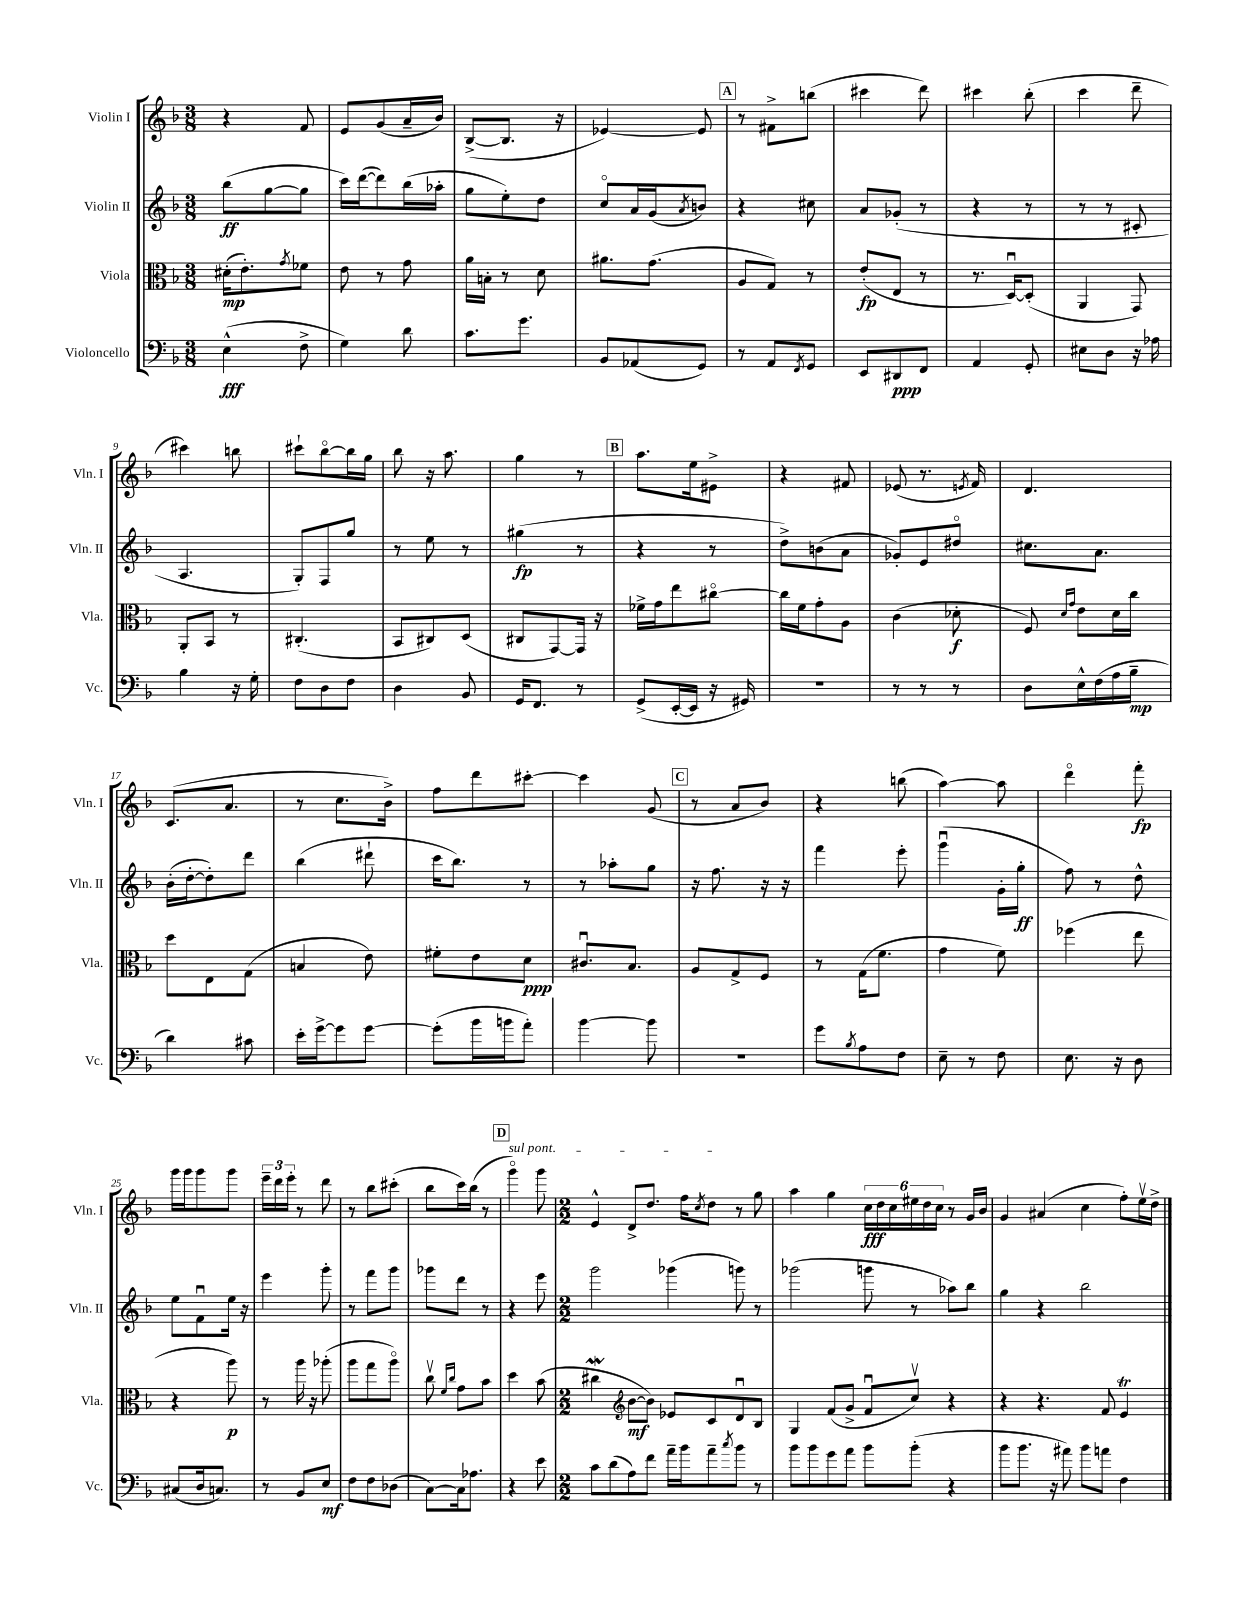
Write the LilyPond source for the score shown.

<<
\new StaffGroup <<
\new Staff = "s0" \with { instrumentName = "Violin I" shortInstrumentName = "Vln. I" } {
    \clef treble \key f \major \numericTimeSignature \time 3/8
    r4 f'8 |
    e'8 g'8( a'16-- bes'16) |
    bes8~->( bes8. r16 |
    ees'4~) ees'8 |
    \mark \markup { \box "A" } r8 fis'8-> b''8( |
    cis'''4 d'''8) |
    cis'''4 bes''8-.( |
    c'''4 d'''8-- |
    cis'''4) b''8 |
    cis'''8-! bes''8~\flageolet bes''16 g''16 |
    bes''8 r16 a''8. |
    g''4 r8 |
    \mark \markup { \box "B" } a''8. e''16 eis'8-> |
    r4 fis'8 |
    ees'8( r8. \acciaccatura { e'8 } f'16) |
    d'4. |
    c'8.( a'8. |
    r8 c''8. bes'16->) |
    f''8 d'''8 cis'''8~-. |
    cis'''4 g'8( |
    \mark \markup { \box "C" } r8 a'8 bes'8) |
    r4 b''8( |
    a''4~) a''8 |
    d'''4\flageolet f'''8-.\fp |
    g'''16 g'''16 g'''8 g'''8 |
    \tuplet 3/2 { e'''16-- d'''16 e'''16-. } r8 d'''8 |
    r8 bes''8 cis'''8-.( |
    bes''8 c'''16) bes''16( r8 |
    \mark \markup { \box "D" } \once \override TextSpanner.bound-details.left.text = \markup { \italic "sul pont." } g'''4\flageolet\startTextSpan) g'''8 |
    \numericTimeSignature \time 2/2 e'4-^ d'8-> d''8. f''16 \acciaccatura { c''8 } d''8\stopTextSpan r8 g''8 |
    a''4 g''4 \tuplet 6/4 { c''16\fff d''16 c''16 eis''16 d''16 c''16 } r8 g'16 bes'16 |
    g'4 ais'4( c''4 f''8-.) e''16\upbow d''16-> \bar "|." |
}
\new Staff = "s1" \with { instrumentName = "Violin II" shortInstrumentName = "Vln. II" } {
    \clef treble \key f \major \numericTimeSignature \time 3/8
    bes''8\ff( g''8~ g''8 |
    c'''16) d'''16~( d'''8) bes''16( aes''16-. |
    g''8 e''8-.) d''8 |
    c''8\flageolet a'16 g'16( \acciaccatura { a'8 } b'8) |
    \mark \markup { \box "A" } r4 cis''8 |
    a'8 ges'8-.( r8 |
    r4 r8 |
    r8 r8 cis'8-. |
    a4. |
    g8-.) f8 g''8 |
    r8 e''8 r8 |
    gis''4\fp( r8 |
    \mark \markup { \box "B" } r4 r8 |
    d''8->) b'8( a'8 |
    ges'8-.) e'8 dis''8\flageolet |
    cis''8. a'8. |
    bes'16-.( d''16~-. d''8-.) d'''8 |
    bes''4( dis'''8-! |
    c'''16 bes''8.) r8 |
    r8 aes''8-. g''8 |
    \mark \markup { \box "C" } r16 f''8. r16 r16 |
    f'''4 e'''8-. |
    g'''4\downbow( g'16-. g''16-.\ff |
    f''8) r8 d''8-^ |
    e''8 f'8\downbow e''16 r16 |
    e'''4 g'''8-. |
    r8 f'''8 g'''8 |
    ges'''8 d'''8 r8 |
    \mark \markup { \box "D" } r4 e'''8 |
    \numericTimeSignature \time 2/2 g'''2 ges'''4( g'''8) r8 |
    ges'''2( g'''8 r8 aes''8) bes''8 |
    g''4 r4 bes''2 \bar "|." |
}
\new Staff = "s2" \with { instrumentName = "Viola" shortInstrumentName = "Vla." } {
    \clef alto \key f \major \numericTimeSignature \time 3/8
    dis'16-.\mp( e'8.-.) \acciaccatura { g'8 } fes'8 |
    e'8 r8 g'8 |
    a'16 b16-. r8 d'8 |
    ais'8. g'8.( |
    \mark \markup { \box "A" } a8 g8) r8 |
    e'8-.\fp( e8 r8 |
    r8. d16~\downbow) d8-.( |
    a,4 g,8) |
    a,8-. bes,8 r8 |
    cis4.-.( |
    bes,8 cis8) d8( |
    cis8 g,8~) g,16 r16 |
    \mark \markup { \box "B" } fes'16-> g'16 e''8 cis''8~\flageolet |
    cis''16 f'16 g'8-. a8 |
    c'4( des'8-.\f |
    f8) \grace { d'16 g'16 } e'8 d'16 c''16 |
    d''8 e8 g8( |
    b4 e'8) |
    fis'8-. e'8 d'8\ppp |
    cis'8.\downbow bes8. |
    \mark \markup { \box "C" } a8 g8-> f8 |
    r8 g16( f'8. |
    g'4 f'8) |
    fes''4( e''8 |
    r4 a''8\p) |
    r8 a''16 r16 aes''8-.( |
    a''8 g''8 a''8\flageolet) |
    c''8\upbow \grace { f'16 c''16 } g'8 bes'8 |
    \mark \markup { \box "D" } d''4 bes'8( |
    \numericTimeSignature \time 2/2 cis''4\mordent \clef treble bes'8~\mf bes'8) ees'8 c'8 d'8\downbow bes8 |
    g4 f'8( g'8-> f'8\downbow c''8\upbow) r4 |
    r4 r4. f'8 e'4\trill \bar "|." |
}
\new Staff = "s3" \with { instrumentName = "Violoncello" shortInstrumentName = "Vc." } {
    \clef bass \key f \major \numericTimeSignature \time 3/8
    e4-^\fff( f8-> |
    g4) d'8 |
    c'8. g'8. |
    bes,8 aes,8( g,8) |
    \mark \markup { \box "A" } r8 a,8 \acciaccatura { f,8 } g,8 |
    e,8 dis,8\ppp f,8 |
    a,4 g,8-. |
    eis8 d8 r16 aes16 |
    bes4 r16 g16-. |
    f8 d8 f8 |
    d4 bes,8 |
    g,16 f,8. r8 |
    \mark \markup { \box "B" } g,8->( e,16~-. e,16 r16 gis,16) |
    R4. |
    r8 r8 r8 |
    d8 e16-^ f16( a16 bes16--\mp |
    d'4) cis'8 |
    e'16-. g'16~-> g'8 g'8~ |
    g'8-.( bes'16 b'16 a'8-.) |
    bes'4~ bes'8 |
    \mark \markup { \box "C" } R4. |
    g'8 \acciaccatura { bes8 } a8 f8 |
    e8-- r8 f8 |
    e8. r16 d8 |
    cis8( d16 c8.) |
    r8 bes,8 e8\mf |
    f8 f8 des8( |
    c8~) c16 aes8. |
    \mark \markup { \box "D" } r4 e'8 |
    \numericTimeSignature \time 2/2 c'8 d'8( a8) f'8 a'16-- bes'16 a'8-- \acciaccatura { c''8 } bes'8 r8 |
    bes'8 bes'8 g'8 a'8 bes'8 bes'8-.( r4 |
    bes'8 bes'8. r16 ais'8) bes'8 a'8 f4 \bar "|." |
}
>>
>>
